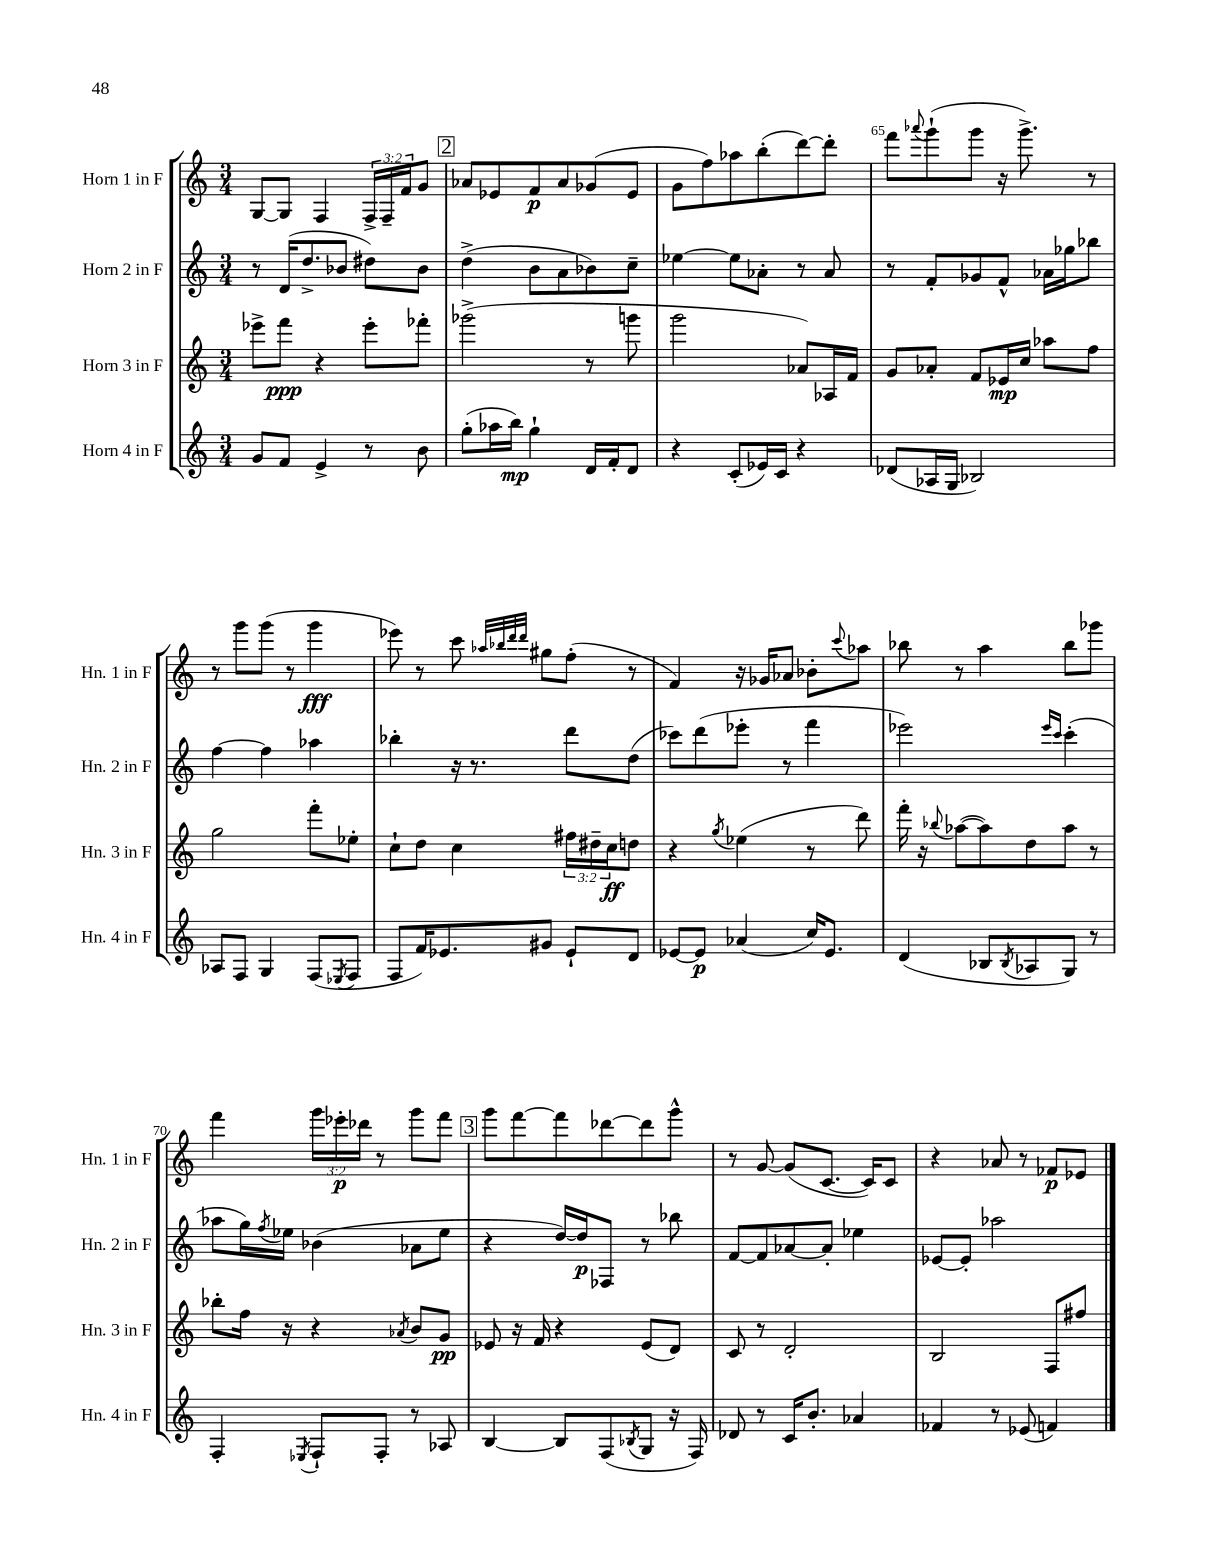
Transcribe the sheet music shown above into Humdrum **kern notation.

**kern	**dynam	**kern	**dynam	**kern	**dynam	**kern	**dynam
*part4	*part4	*part3	*part3	*part2	*part2	*part1	*part1
*staff4	*staff4	*staff3	*staff3	*staff2	*staff2	*staff1	*staff1
*I"Horn 4 in F	*	*I"Horn 3 in F	*	*I"Horn 2 in F	*	*I"Horn 1 in F	*
*I'Hn. 4 in F	*	*I'Hn. 3 in F	*	*I'Hn. 2 in F	*	*I'Hn. 1 in F	*
*clefG2	*	*clefG2	*	*clefG2	*	*clefG2	*
*k[]	*	*k[]	*	*k[]	*	*k[]	*
*M3/4	*	*M3/4	*	*M3/4	*	*M3/4	*
=62	=62	=62	=62	=62	=62	=62	=62
8g/L	.	8eee-X^\L	.	8r	.	[8G/L	.
8f/J	.	8fff\J	ppp	(16d/KL	.	8G/J]	.
.	.	.	.	8.dd^/	.	.	.
4e^/	.	4r	.	.	.	4F/	.
.	.	.	.	8b-X/J	.	.	.
8r	.	8eee-'\L	.	8dd#X\L)	.	24F^/LL	.
.	.	.	.	.	.	24F~/	.
.	.	.	.	.	.	24f/J	.
8b\	.	8fff-X'\J	.	8b-\J	.	8g/J	.
!!LO:REH:place=s1:t=2
=63	=63	=63	=63	=63	=63	=63	=63
(8gg'\L	.	(2ggg-X^\	.	(4dd^\	.	8a-X/L	.
16aa-X\L	.	.	.	.	.	8e-X/	.
16bb\JJ)	mp	.	.	.	.	.	.
4gg`\	.	.	.	8b\L	.	8f/	p
.	.	.	.	8a\	.	8a-/	.
16d/LL	.	8r	.	8b-X\)	.	(8g-X/	.
16f'/J	.	.	.	.	.	.	.
8d/J	.	8gggn\	.	8cc~\J	.	8e-/J	.
=64	=64	=64	=64	=64	=64	=64	=64
4r	.	2ggg\	.	[4ee-X\	.	8g\L	.
.	.	.	.	.	.	8ff\)	.
(8c'/L	.	.	.	8ee-\L]	.	8aa-X\	.
16e-X/L)	.	.	.	8a-X'\J	.	(8bb'\	.
16c/JJ	.	.	.	.	.	.	.
4r	.	8a-X/L)	.	8r	.	[8ddd\)	.
.	.	16A-X/L	.	8a-/	.	8ddd'\J]	.
.	.	16f/JJ	.	.	.	.	.
=65	=65	=65	=65	=65	=65	=65	=65
(8d-X/L	.	8g/L	.	8r	.	8fff\L	.
.	.	.	.	.	.	8qqaaa-X/	.
16A-X/L	.	8a-X'/J	.	8f'/L	.	(8ggg`\	.
16G/JJ	.	.	.	.	.	.	.
2B-X/)	.	8f/L	.	8g-X/	.	8ggg\J	.
.	.	16e-X/L	mp	8f^^/J	.	16r	.
.	.	16cc/JJ	.	.	.	8.ggg^\)	.
.	.	8aa-X\L	.	16a-X\LL	.	.	.
.	.	.	.	16gg-X\J	.	.	.
.	.	8ff\J	.	8bb-X\J	.	8r	.
!!LO:LB:g=z
=66	=66	=66	=66	=66	=66	=66	=66
8A-X/L	.	2gg\	.	[4ff\	.	8r	.
8F/J	.	.	.	.	.	8ggg\L	.
4G/	.	.	.	4ff\]	.	(8ggg\J	.
.	.	.	.	.	.	8r	.
(8F/L	.	8fff'\L	.	4aa-X\	.	4ggg\	fff
8qE-X/	.	.	.	.	.	.	.
8F/J	.	8ee-X'\J	.	.	.	.	.
=67	=67	=67	=67	=67	=67	=67	=67
8F/L	.	8cc`\L	.	4bb-X'\	.	8eee-X\)	.
16f/K)	.	8dd\J	.	.	.	8r	.
8.e-X/	.	.	.	.	.	.	.
.	.	4cc\	.	16r	.	8ccc\	.
.	.	.	.	8.r	.	.	.
.	.	.	.	.	.	32qqaa-X/LLL	.
.	.	.	.	.	.	32qqbb-X/	.
.	.	.	.	.	.	32qqddd/	.
.	.	.	.	.	.	32qqddd/JJJ	.
8g#X/J	.	.	.	.	.	8gg#X\L	.
8e-`/L	.	24ff#X\LL	.	8ddd\L	.	(8ff'\J	.
.	.	24dd#X~\	.	.	.	.	.
.	.	24cc\J	ff	.	.	.	.
8d/J	.	8ddn\J	.	(8dd\J	.	8r	.
=68	=68	=68	=68	=68	=68	=68	=68
[8e-X/L	.	4r	.	8ccc-X\L)	.	4f/)	.
8e-/J]	p	.	.	(8ddd\	.	.	.
.	.	8qgg/	.	.	.	.	.
(4a-X/	.	(4ee-X\	.	8eee-X'\J	.	16r	.
.	.	.	.	.	.	16g-X/KL	.
.	.	.	.	8r	.	8a-X/J	.
16cc/KL)	.	8r	.	4fff\	.	8b-X'\L	.
8.e-/J	.	.	.	.	.	.	.
.	.	.	.	.	.	8qqccc/	.
.	.	8ddd\)	.	.	.	8aa-X\J	.
=69	=69	=69	=69	=69	=69	=69	=69
(4d/	.	16fff'\	.	2eee-X\)	.	8bb-X\	.
.	.	16r	.	.	.	.	.
.	.	8qqbb-X/	.	.	.	.	.
.	.	([8aa-X\L	.	.	.	8r	.
8B-X/L	.	8aa-\])	.	.	.	4aa\	.
8qB-/	.	.	.	.	.	.	.
8A-X/	.	8dd\	.	.	.	.	.
.	.	.	.	16qqeee-/LL	.	.	.
.	.	.	.	16qqccc/JJ	.	.	.
8G/J)	.	8aa-\J	.	(4ccc'\	.	8bb-\L	.
8r	.	8r	.	.	.	8ggg-X\J	.
!!LO:LB:g=z
=70	=70	=70	=70	=70	=70	=70	=70
4F'/	.	8bb-X'\L	.	8aa-X\L	.	4fff\	.
.	.	16ff\Jk	.	16gg\L)	.	.	.
.	.	.	.	8qff/	.	.	.
.	.	16r	.	16ee-X\JJ	.	.	.
8qE-X/	.	.	.	.	.	.	.
8F`/L	.	4r	.	(4b-X\	.	24ggg\LL	.
.	.	.	.	.	.	24eee-X'\	p
.	.	.	.	.	.	24ddd-X\JJ	.
8F'/J	.	.	.	.	.	8r	.
.	.	8qa-X/	.	.	.	.	.
8r	.	8b/L	.	8a-X\L	.	8ggg\L	.
8A-X/	.	8g/J	pp	8ee-\J	.	8fff\J	.
!!LO:REH:place=s1:t=3
=71	=71	=71	=71	=71	=71	=71	=71
[4B/	.	8e-X/	.	4r	.	8ggg\L	.
.	.	16r	.	.	.	[8fff\	.
.	.	16f/	.	.	.	.	.
8B/L]	.	4r	.	[16dd/LL)	.	8fff\]	.
.	.	.	.	16dd/J]	p	.	.
(8F/	.	.	.	8F-X/J	.	[8ddd-X\	.
8qB-X/	.	.	.	.	.	.	.
8G/J	.	(8e-/L	.	8r	.	8ddd-\]	.
16r	.	8d/J)	.	8bb-X\	.	8ggg^^\J	.
16F/)	.	.	.	.	.	.	.
=72	=72	=72	=72	=72	=72	=72	=72
8d-X/	.	8c/	.	[8f/L	.	8r	.
8r	.	8r	.	8f/]	.	[8g/	.
16c/KL	.	2d'/	.	[8a-X/	.	(8g/L]	.
8.b'/J	.	.	.	.	.	.	.
.	.	.	.	8a-'/J]	.	[8.c/J	.
4a-X/	.	.	.	4ee-X\	.	.	.
.	.	.	.	.	.	16c/KL])	.
.	.	.	.	.	.	8c/J	.
=73	=73	=73	=73	=73	=73	=73	=73
4f-X/	.	2B/	.	[8e-X/L	.	4r	.
.	.	.	.	8e-'/J]	.	.	.
8r	.	.	.	2aa-X\	.	8a-X/	.
(8e-X/	.	.	.	.	.	8r	.
4fn/)	.	8F/L	.	.	.	8f-X/L	p
.	.	8ff#X/J	.	.	.	8e-X/J	.
==	==	==	==	==	==	==	==
*-	*-	*-	*-	*-	*-	*-	*-
